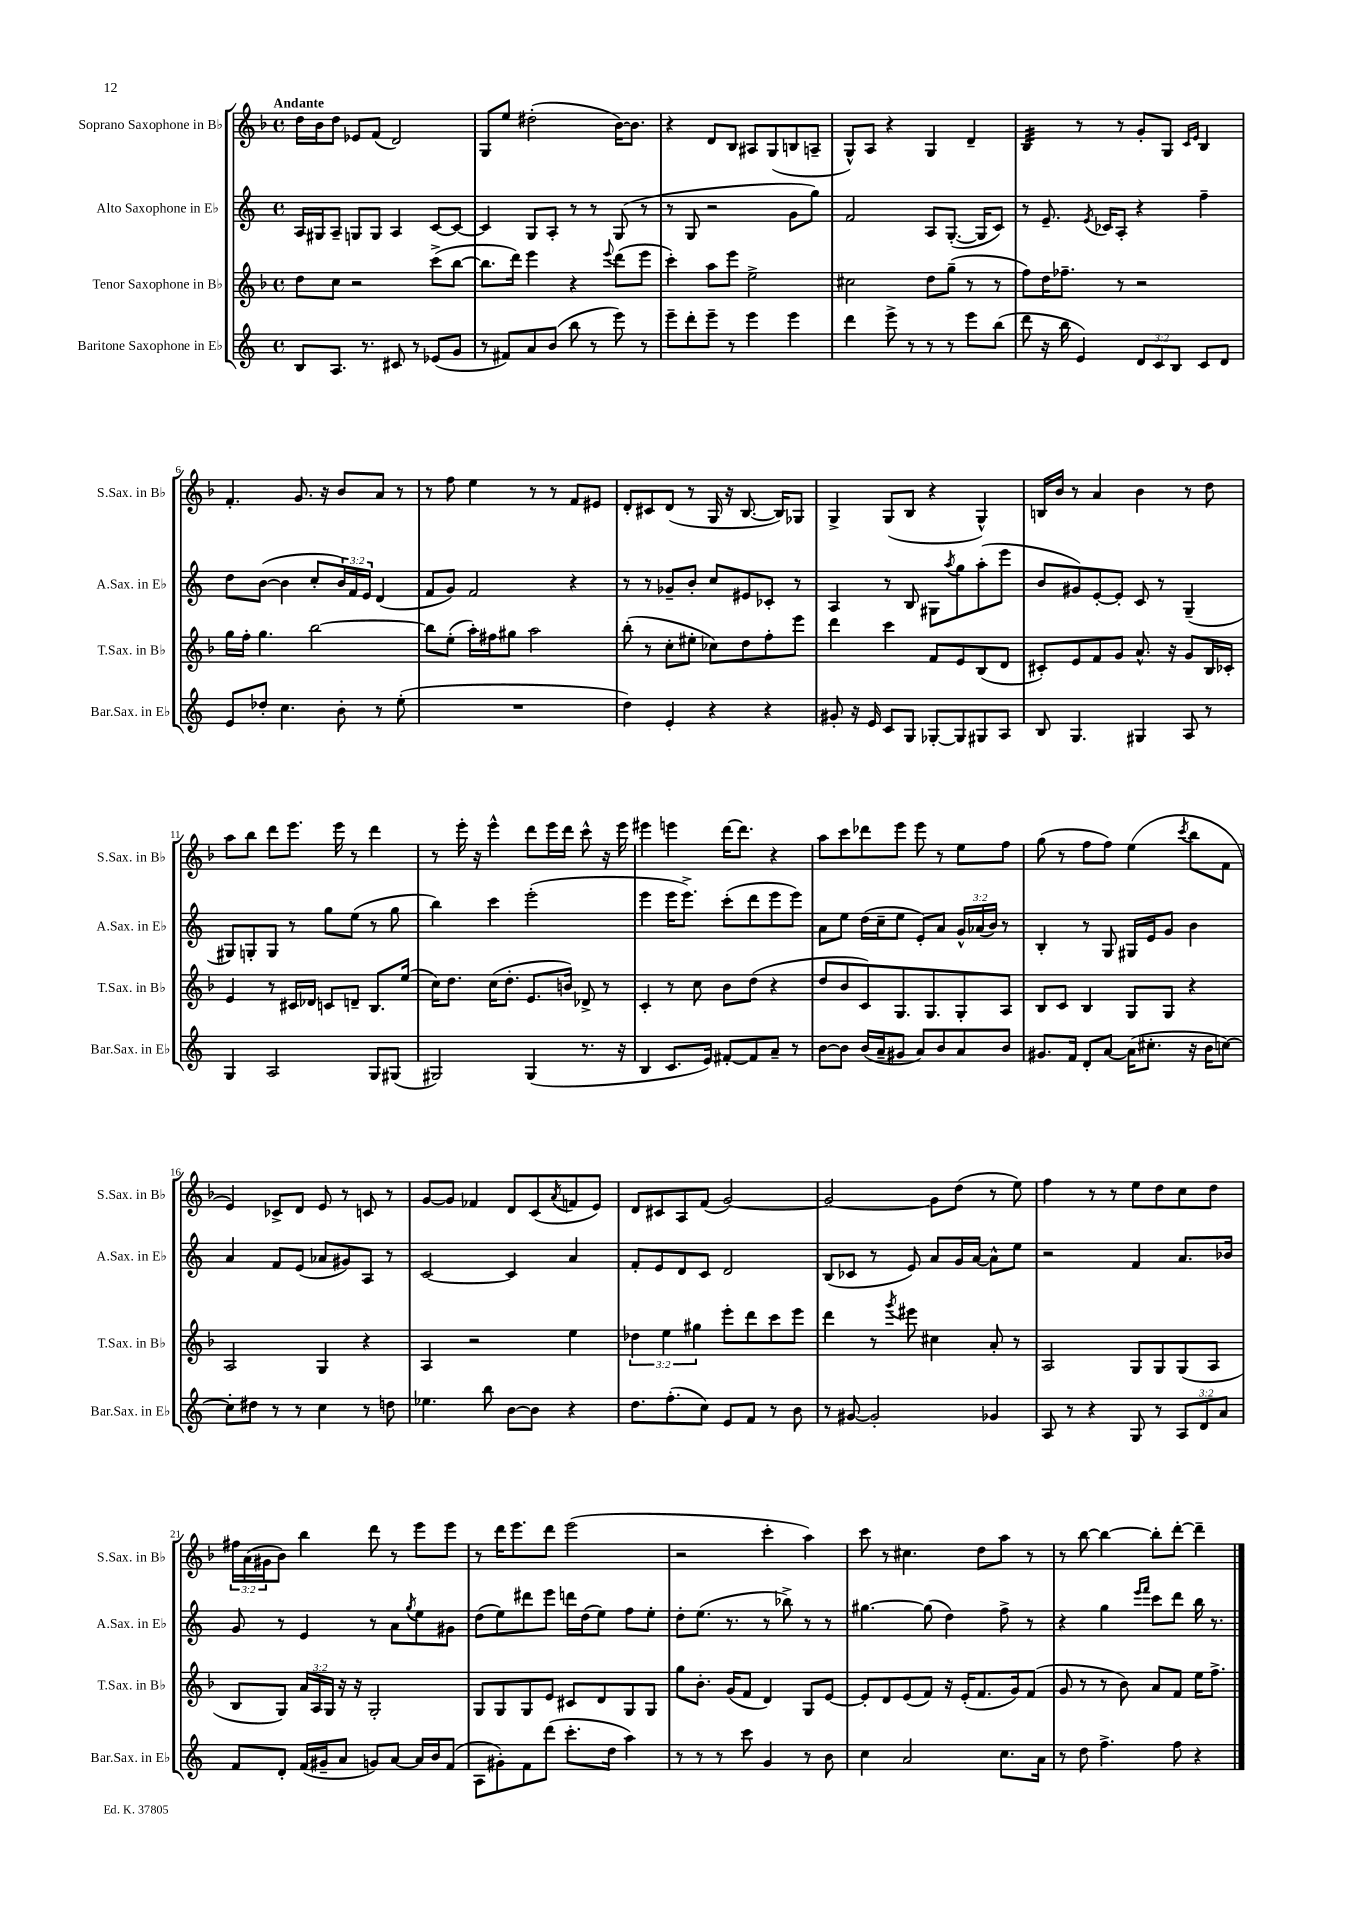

**kern	**kern	**kern	**kern
*staff4	*staff3	*staff2	*staff1
*clefG2	*clefG2	*clefG2	*clefG2
*k[]	*k[b-]	*k[]	*k[b-]
*M4/4	*M4/4	*M4/4	*M4/4
*met(c)	*met(c)	*met(c)	*met(c)
8B	8dd	16A	16dd
.	.	16G#	16b-
8.A	8cc	8A~	8dd
.	2r	8G	8e-
8.r	.	.	.
.	.	8G	(8f
8c#	.	4A	2d)
8r	.	.	.
(8e-	(8ccc^	[8c	.
8g	[8bb-	8c_	.
=	=	=	=
8r	8.bb-]	4c]	8G
8f#)	.	.	8ee
.	16ddd)	.	.
8a	4eee	8G	(2dd#'
(8b	.	8A'	.
8bb	4r	8r	.
8r	.	8r	.
.	8qqeee	.	.
8eee)	(8ddd	(8G	[16b-)
.	.	.	8.b-]
8r	8eee	8r	.
=	=	=	=
8eee~	4ccc')	8r	4r
8ddd'	.	8G	.
8eee~	8aa	2r	8d
8r	8eee	.	8B-
4eee	2ee^	.	8A#
.	.	.	(8G
4eee	.	8g	8B
.	.	8gg)	8A~
=	=	=	=
4ddd	2cc#	2f	8G^^)
.	.	.	8A
8eee^	.	.	4r
8r	.	.	.
8r	8dd	8A	4G
8r	(8gg~	([8.G'	.
8eee	8r	.	4d~
.	.	16G]	.
(8bb	8r	8c)	.
=	=	=	=
8ddd	8ff)	8r	4B-
16r	16dd	8.e~	.
16bb	8.ff-~	.	.
4e)	.	.	8r
.	.	8qe	.
.	.	16c-	.
.	8r	8A'	8r
12d	2r	4r	8g'
12c	.	.	.
.	.	.	8G
12B	.	.	.
.	.	.	16qqc
.	.	.	16qqe
8c	.	4ff~	4B-
8d	.	.	.
=	=	=	=
8e	16gg	8dd	4.f'
.	16ff'	.	.
8dd-'	4.gg	([8b	.
4.cc	.	4b]	.
.	.	.	8.g
.	[2bb-	8cc'	.
.	.	.	16r
8b'	.	24b)	8b-
.	.	24f	.
.	.	24e	.
8r	.	(4d	8a
(8ee'	.	.	8r
=	=	=	=
1r	8bb-]	8f	8r
.	(8ee'	8g)	8ff
.	16aa')	2f	4ee
.	16ff#	.	.
.	8gg#	.	.
.	2aa	.	8r
.	.	.	8r
.	.	4r	8f
.	.	.	8e#
=	=	=	=
4dd)	(8bb-'	8r	8d'
.	8r	8r	8c#
4e'	8cc'	8g-~	(8d
.	8ee#'	8b'	8r
4r	8cc-)	8cc	16G
.	.	.	16r
.	8dd	8e#	[8.B-
4r	8ff'	8c-'	.
.	.	.	16B-])
.	8eee	8r	8G-
=	=	=	=
8g#'	4ddd	4A	4G^
16r	.	.	.
16e	.	.	.
8c	4ccc	8r	(8G
8G	.	8B	8B-
[8G-'	8f	8G#	4r
.	.	8qaa	.
8G-]	8e	8gg	.
8G#	(8B-	(8aa'	4G^^)
8A	8d	8eee	.
=	=	=	=
8B	8c#')	8b	16B
.	.	.	16b-
4.G	8e	8g#)	8r
.	8f	[8e'	4a
.	8g	8e']	.
4G#	8.a^^	8c	4b-
.	.	8r	.
.	16r	.	.
8A	8g	(4G~	8r
8r	16B-	.	8dd
.	16c-'	.	.
=	=	=	=
4G	4e	8G#)	8aa
.	.	8G'	8bb-
2A	8r	8G	8ddd
.	16c#	8r	8.eee
.	16d-	.	.
.	8c	8gg	.
.	.	.	16eee
.	8d~	(8ee	8r
8G	8.B-	8r	4ddd
(8G#	.	8gg	.
.	(16ee	.	.
=	=	=	=
2G#)	16cc)	4bb)	8r
.	8.dd	.	.
.	.	.	16eee'
.	.	.	16r
.	(16cc	4ccc	4eee^^
.	8.dd'	.	.
(4G#	8.e	(2eee'	8ddd
.	.	.	16eee
.	16b)	.	16ddd
8.r	8d-^	.	8ccc^^
.	8r	.	16r
16r	.	.	16eee
=	=	=	=
4B	4c'	4eee	4eee#
8.c	8r	16eee	4eee
.	.	8.eee^)	.
.	8cc	.	.
16e)	.	.	.
[8f#'	8b-	(8ccc'	[16ddd
.	.	.	8.ddd]
8f#]	(8dd	8ddd	.
8a~	4r	8eee	4r
8r	.	8eee)	.
=	=	=	=
[8b	8dd	8a	8aa
8b]	8b-	8ee	8ccc
(16b	8c)	(16dd	8ddd-
16a~	.	16cc~	.
8g#	8.G	8ee	8eee
8a)	.	8e')	8eee
.	8.G	.	.
8b	.	8a	8r
8a	8G'	24g^^	8ee
.	.	(24a-	.
.	.	24b)	.
8b	8A	8r	8ff
=	=	=	=
8.g#	8B-	4B'	(8gg
.	8c	.	8r
16f	.	.	.
8d'	4B-	8r	8ff
[8a	.	8G	8ff)
(16a]	8G	16G#	(4ee
8.cc#'	.	16e	.
.	8G	8g	.
.	.	.	8qccc
16r	4r	4b	8bb-
16b	.	.	.
[8cc)	.	.	8f
=	=	=	=
8cc']	2A	4a	4e)
8dd#	.	.	.
8r	.	8f	8c-^
8r	.	(8e	8d
4cc	4G	8a-	8e
.	.	8g#)	8r
8r	4r	8A	8c
8dd	.	8r	8r
=	=	=	=
4.ee-	4A	[2c	[8g
.	.	.	8g]
.	2r	.	4f-
8bb	.	.	.
[8b	.	4c]	8d
8b]	.	.	(8c
.	.	.	8qa
4r	4ee	4a	8f
.	.	.	8e)
=	=	=	=
8.dd	6dd-	8f'	8d
.	.	8e	8c#
.	6ee	.	.
(8.ff'	.	.	.
.	.	8d	8A
.	6gg#	.	.
8cc)	.	8c	(8f
8e	8eee'	2d	[2g)
8f	8ddd	.	.
8r	8ccc	.	.
8b	8eee	.	.
=	=	=	=
8r	4ddd	(8B	2g_
[8g#	.	8c-	.
2g#']	8r	8r	.
.	8qggg	.	.
.	8eee#	8e)	.
.	4cc#	8a	8g]
.	.	16g	(8dd
.	.	[16a	.
4g-	8a'	8a^^]	8r
.	8r	8ee	8ee)
=	=	=	=
8A	2A	2r	4ff
8r	.	.	.
4r	.	.	8r
.	.	.	8r
8G	8G	4f	8ee
8r	8G	.	8dd
12A	(8G	8.a	8cc
12d	.	.	.
.	8A	.	8dd
12a	.	.	.
.	.	16b-	.
=	=	=	=
8f	8B-	8g	24ff#
.	.	.	(24a
.	.	.	24g#
8d'	8G)	8r	8b-)
(16f	24a	4e	4bb-
.	24A	.	.
16g#~	.	.	.
.	24G	.	.
8a	16r	.	.
.	16r	.	.
8g)	2G'	8r	8ddd
[8a	.	8a	8r
.	.	8qgg	.
16a]	.	8ee	8eee
16b	.	.	.
(8f	.	8g#	8eee
=	=	=	=
8A	8G	(8dd	8r
8g#')	8G	8ee)	16ddd
.	.	.	8.eee
8f	8G	8ddd#	.
(8ddd	8e	8eee	8ddd
8.ccc'	8c#	16ddd	(2eee
.	.	(16dd	.
.	8d	8ee)	.
16dd	.	.	.
4aa)	8G	8ff	.
.	8G	8ee'	.
=	=	=	=
8r	8gg	8dd'	2r
8r	8.b-'	(8.ee	.
8r	.	.	.
.	(16g	8.r	.
8ccc	8f	.	.
4g	4d)	8r	4ccc'
.	.	8bb-^)	.
8r	8G	8r	4aa)
8b	[8e	8r	.
=	=	=	=
4cc	8e']	[4.gg#	8ccc
.	8d	.	8r
2a	(8e	.	4.cc#
.	8f)	(8gg#]	.
.	16r	4dd)	.
.	(16e'	.	.
.	8.f	.	8dd
8.cc	.	8ff^	8aa
.	16g)	.	.
.	(8f	8r	8r
16a	.	.	.
=	=	=	=
8r	8g	4r	8r
8dd	8r	.	[8bb-
4.ff^	8r	4gg	4bb-_
.	8b-)	.	.
.	.	16qqeee	.
.	.	16qqfff	.
.	8a	8ccc	8bb-']
8ff	8f	8ddd	[8ddd'
4r	16ee	16bb	4ddd~]
.	8.ff^	8.r	.
==	==	==	==
*-	*-	*-	*-
